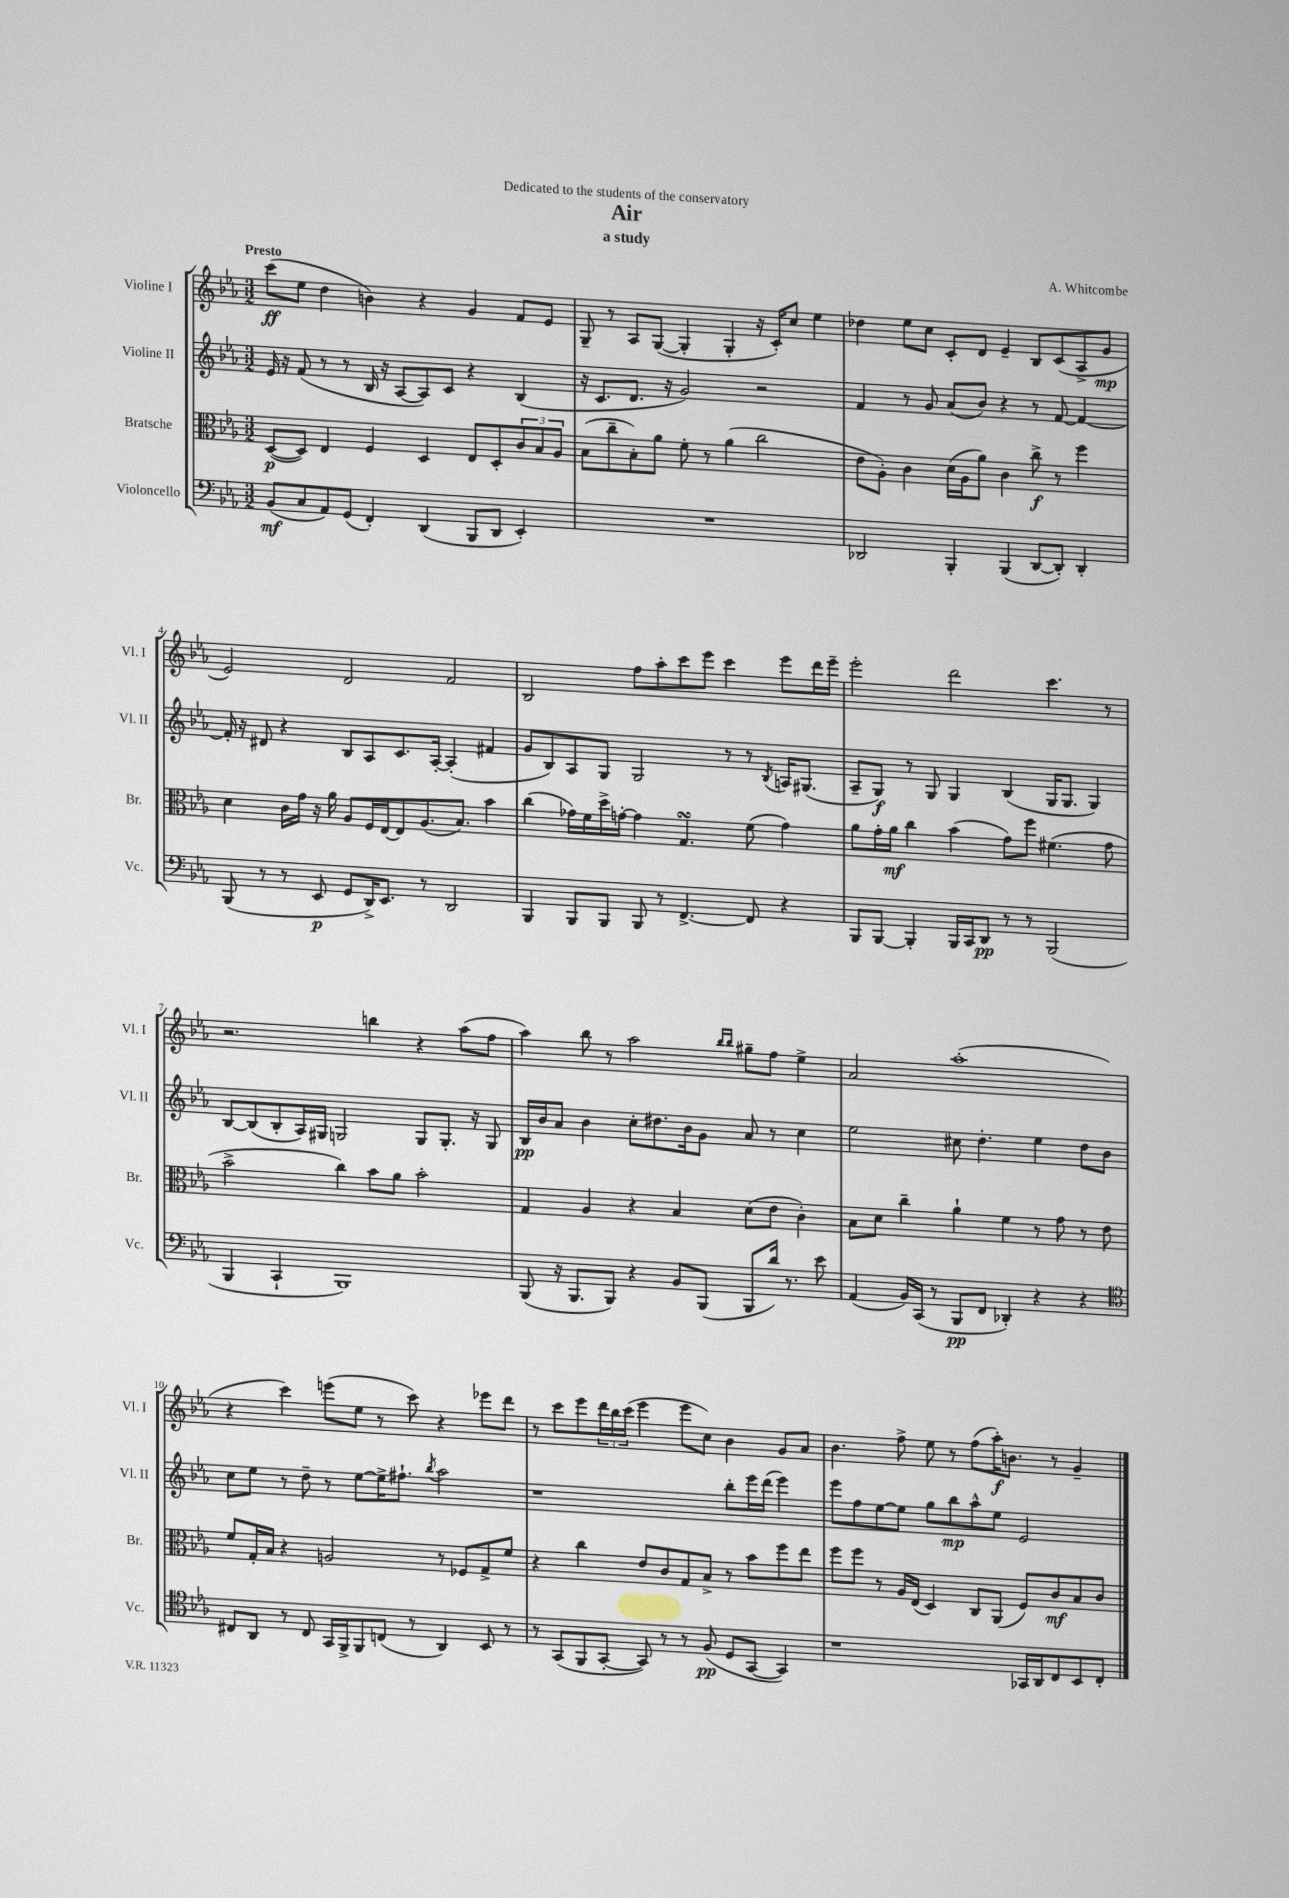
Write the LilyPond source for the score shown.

\header { title = "Air" composer = "A. Whitcombe" subtitle = "a study" dedication = "Dedicated to the students of the conservatory" }
<<
\new StaffGroup <<
\new Staff = "s0" \with { instrumentName = "Violine I" shortInstrumentName = "Vl. I" } {
    \clef treble \key ees \major \numericTimeSignature \time 3/2 \tempo "Presto"
    c'''8\ff( ees''8 d''4 b'4) r4 g'4 f'8 ees'8 |
    g8-- r8 aes8 g8~( g4-. g4-. r16 c'16-.) c''8 ees''4 |
    des''4 ees''8 c''8 c'8-. d'8 ees'4-- bes8 c'8( aes8-> g'8\mp |
    ees'2) d'2 f'2 |
    bes2 f''8 aes''8-. c'''8 ees'''8 c'''4 ees'''8 d'''16 ees'''16-- |
    ees'''2-. d'''2 c'''4. r8 |
    r2. b''4 r4 aes''8( f''8 |
    aes''4) bes''8 r8 aes''2 \grace { bes''16 bes''16 } gis''8-- f''8 ees''4-> |
    aes'2 aes''1-.( |
    r4 c'''4) e'''8( ees''8 r8 c'''8) r4 ees'''8 d'''8 |
    r8 c'''8 ees'''8 \tuplet 3/2 { d'''16 bes''16 c'''16( } ees'''4 ees'''8 c''8) bes'4 g'8 aes'8 |
    bes'4. f''8-> ees''8 r8 f''8( aes''16-.\f) b'8. r8 g'4-- \bar "|." |
}
\new Staff = "s1" \with { instrumentName = "Violine II" shortInstrumentName = "Vl. II" } {
    \clef treble \key ees \major \numericTimeSignature \time 3/2
    ees'16 r16 f'8( r8 r8 bes16 r16 aes8~ aes8) c'8 r4 bes4( |
    r16 c'8. d'8. r16 g'2) r2 |
    f'4 r8 g'8 aes'8( bes'8) r4 r8 f'8~ f'4~ |
    f'16-. r16 dis'8 r4 bes8 aes8 c'8. aes16~-. aes4-.( fis'4 |
    g'8 bes8) aes8 g8 g2 r8 r8 \acciaccatura { bes8 } a16 gis8.( |
    aes8-- g8\f) r8 g8 g4 bes4( g16 g8. g4) |
    bes8~ bes8( bes8-. aes16) gis16 g2 g8 g8.-. r16 g8 |
    bes16\pp bes'16 aes'8 bes'4 c''8-. dis''8. bes'16 g'8 aes'8 r8 c''4 |
    ees''2 cis''8 d''4.-. ees''4 d''8 bes'8 |
    c''8 ees''8 r8 d''8-- r8 ees''8~ ees''16-> fis''8.-! \acciaccatura { bes''8 } aes''2 |
    r1 bes''8-. ees'''16 d'''16( ees'''4) |
    ees'''8 f''8 ees''8~ ees''8 g''8 bes''8\mp aes''8-^ ees''8 ees'2 \bar "|." |
}
\new Staff = "s2" \with { instrumentName = "Bratsche" shortInstrumentName = "Br." } {
    \clef alto \key ees \major \numericTimeSignature \time 3/2
    d8~\p( d8) ees4 f4 d4 ees8 d8-. \tuplet 3/2 { c'8 bes8 aes8 } |
    bes8( c''8-- bes8-.) aes'8 f'8-. r8 aes'4( c''2 |
    ees'8 aes8-.) c'4 d'16( aes16 aes'8) c'4 c''8->\f r8 f''4 |
    d'4 c'16 g'16 r16 aes'16 aes8 f16 ees16~ ees8 aes8.( bes8.) bes'4 |
    c''4( ges'16) f'16 d''16-> g'16~-. g'4 g4.\turn f'8( g'4) |
    aes'8 g'16-. aes'16\mf c''4 bes'4( g'8) f''8 fis'4.( g'8 |
    bes'2-> c''4) bes'8 aes'8 bes'2-. |
    g4 aes4 r4 bes4 d'8( ees'8 c'4-.) |
    bes8 d'8 c''4-- aes'4-! f'4 r8 g'8 r8 ees'8 |
    f'8 g16-. bes16 r4 a2 r8 fes8 g8-> f'8 |
    r4 c''4 ees'8 c'8 g8 bes8-> r8 bes'8 f''8 ees''8 |
    f''8 f''8 r8 aes16 ees16( d4) c8 aes,8( f8) c'8\mf bes8 c'8 \bar "|." |
}
\new Staff = "s3" \with { instrumentName = "Violoncello" shortInstrumentName = "Vc." } {
    \clef bass \key ees \major \numericTimeSignature \time 3/2
    bes,8\mf( c8 aes,8) g,8( f,4-.) d,4( bes,,8 d,8 ees,4-.) |
    R1. |
    des,2 bes,,4-. bes,,4( des,8~ des,8-.) des,4-. |
    bes,,8( r8 r8 ees,8\p g,8 d,16->) ees,8. r8 d,2 |
    bes,,4 bes,,8 bes,,8 bes,,8 r8 f,4.~-> f,8 r4 |
    bes,,8 bes,,8~ bes,,4-. bes,,16 c,16 d,8\pp r8 r8 bes,,2( |
    bes,,4 c,4-! bes,,1) |
    bes,,8( r16 bes,,8. bes,,8) r4 bes,8 bes,,8( bes,,8 d'16) r8. ees'8 |
    aes,4( bes,16) c,16( r8 bes,,8\pp f,8 des,4-.) r4 r4 |
    \clef tenor cis8 aes,8 r8 cis8 g,16 f,16-> f,8 c8( r8 aes,4) bes,8 r8 |
    r8 g,8( f,8 g,8~-. g,8) r8 r8 f8\pp( d8 g,8~ g,4) |
    r1 ges,16 aes,16 c8 bes,8 c8-. \bar "|." |
}
>>
>>
